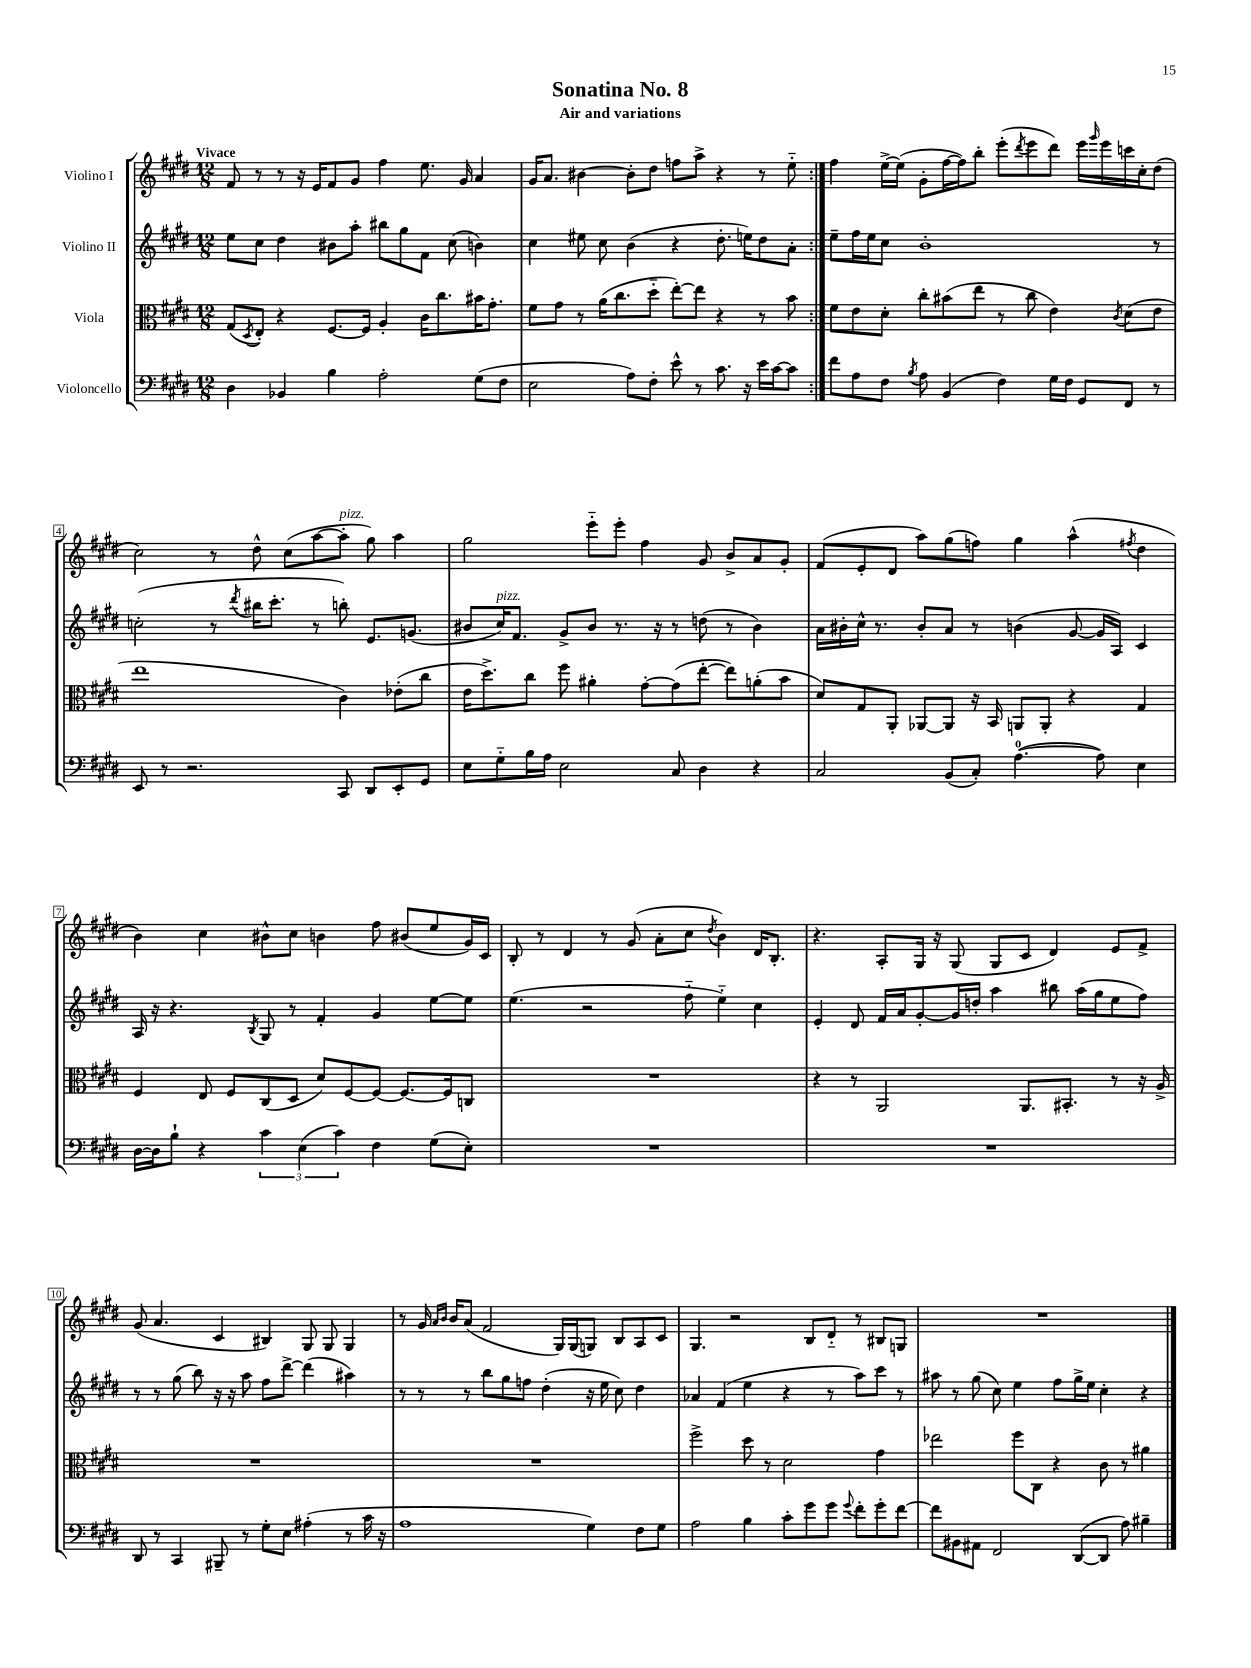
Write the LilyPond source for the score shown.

\header { title = "Sonatina No. 8" subtitle = "Air and variations" }
<<
\new StaffGroup <<
\new Staff = "s0" \with { instrumentName = "Violino I" } {
    \clef treble \key e \major \numericTimeSignature \time 12/8 \tempo "Vivace"
    \repeat volta 2 { fis'8 r8 r8 r16 e'16 fis'8 gis'8 fis''4 e''8. gis'16 a'4 |
    gis'16 a'8. bis'4~ bis'8-. dis''8 f''8 a''8-> r4 r8 e''8-_ | }
    fis''4 e''16~-> e''16( gis'8-. fis''16~ fis''16) b''8-. e'''8-.( \acciaccatura { dis'''8 } e'''8 dis'''8) e'''16 \grace { gis'''16 } e'''16 c'''16 cis''16-. dis''8( |
    cis''2) r8 dis''8-^ cis''8( a''8~ a''8-.^\markup { \italic "pizz." } gis''8) a''4 |
    gis''2 e'''8-_ e'''8-. fis''4 gis'8 b'8-> a'8 gis'8-. |
    fis'8( e'8-. dis'8 a''8) gis''8( f''8) gis''4 a''4-^( \acciaccatura { fis''8 } dis''4 |
    b'4) cis''4 bis'8-^ cis''8 b'4 fis''8 bis'8( e''8 gis'16) cis'16 |
    b8-. r8 dis'4 r8 gis'8( a'8-. cis''8 \acciaccatura { dis''8 } b'4) dis'16 b8.-. |
    r4. a8-. gis16 r16 gis8( gis8 cis'8 dis'4) e'8 fis'8-> |
    gis'8( a'4. cis'4 bis4) gis8 gis8 gis4 |
    r8 gis'16 \grace { a'16 b'16 } b'16 a'8( fis'2 gis16) gis16( g8) b8 a8 cis'8 |
    gis4. r2 b8 dis'8-_ r8 bis8 g8 |
    R1. \bar "|." |
}
\new Staff = "s1" \with { instrumentName = "Violino II" } {
    \clef treble \key e \major \numericTimeSignature \time 12/8
    \repeat volta 2 { e''8 cis''8 dis''4 bis'8 a''8-. bis''8 gis''8 fis'8 cis''8( b'4) |
    cis''4 eis''8 cis''8 b'4( r4 dis''8.-. e''16) dis''8 a'8-. | }
    e''8-- fis''16 e''16 cis''8 b'1-. r8 |
    c''2-.( r8 \acciaccatura { dis'''8 } bis''16 cis'''8.-. r8 b''8-.) e'8. g'8.( |
    bis'8 cis''16^\markup { \italic "pizz." }) fis'8. gis'8-> bis'8 r8. r16 r8 d''8( r8 bis'4) |
    a'16 bis'16-. cis''16-^ r8. bis'8-. a'8 r8 b'4( gis'8~ gis'16 a16) cis'4 |
    a16 r16 r4. \acciaccatura { b8 } gis8 r8 fis'4-. gis'4 e''8~ e''8 |
    e''4.( r2 fis''8-_ e''4-_) cis''4 |
    e'4-. dis'8 fis'16 a'16 gis'8~-. gis'16 d''16-. a''4 bis''8 a''16( gis''16 e''8 fis''8) |
    r8 r8 gis''8( b''8) r16 r16 a''8 fis''8 dis'''8~-> dis'''4( ais''4) |
    r8 r8 r8 b''8 gis''8 f''8 dis''4-.( r16 e''16 cis''8) dis''4 |
    aes'4 fis'4( e''4 r4 r8 a''8) cis'''8 r8 |
    ais''8 r8 gis''8( cis''8) e''4 fis''8 gis''16-> e''16 cis''4-. r4 \bar "|." |
}
\new Staff = "s2" \with { instrumentName = "Viola" } {
    \clef alto \key e \major \numericTimeSignature \time 12/8
    \repeat volta 2 { gis8( \acciaccatura { dis8 } e8-.) r4 fis8.~ fis16 a4-. cis'16 cis''8. bis'16 gis'8.-. |
    fis'8 gis'8 r8 a'16( cis''8. dis''8-_ e''8~-.) e''8 r4 r8 b'8 | }
    fis'8 e'8 dis'8-. cis''8-. bis'8( e''8 r8 cis''8 e'4) \acciaccatura { cis'8 } dis'8( e'8 |
    e''1 cis'4) ees'8-.( cis''8 |
    e'16 dis''8.->) cis''8 fis''8 ais'4-. gis'8~-. gis'8( e''8~-. e''8) a'8-.( b'8 |
    dis'8) gis8 a,8-. aes,8~ aes,8 r16 b,16 a,8 a,8-. r4 gis4 |
    fis4 e8 fis8 cis8( dis8 dis'8) fis8~ fis8~ fis8.~ fis16 c8 |
    R1. |
    r4 r8 a,2 a,8. bis,8.-. r8 r16 a16-> |
    R1. |
    R1. |
    fis''2-> dis''8 r8 dis'2 gis'4 |
    ees''2 fis''8 cis8 r4 cis'8 r8 ais'4 \bar "|." |
}
\new Staff = "s3" \with { instrumentName = "Violoncello" } {
    \clef bass \key e \major \numericTimeSignature \time 12/8
    \repeat volta 2 { dis4 bes,4 b4 a2-. gis8( fis8 |
    e2 a8) fis8-. e'8-^ r8 cis'8. r16 e'16 cis'16~ cis'8 | }
    fis'8 a8 fis8 \acciaccatura { b8 } a8 b,4( fis4) gis16 fis16 gis,8 fis,8 r8 |
    e,8 r8 r2. cis,8 dis,8 e,8-. gis,8 |
    e8 gis8-_ b16 a16 e2 cis8 dis4 r4 |
    cis2 b,8( cis8-.) a4.-0~( a8) e4 |
    dis16~ dis16 b8-! r4 \tuplet 3/2 { cis'4 e4( cis'4) } fis4 gis8( e8-.) |
    R1. |
    R1. |
    dis,8 r8 cis,4 bis,,8-- r8 gis8-. e8 ais4-.( r8 cis'16 r16 |
    a1 gis4) fis8 gis8 |
    a2 b4 cis'8-. gis'8 gis'8 \appoggiatura { gis'8 } fis'8-. gis'8-. fis'8~ |
    fis'8 bis,8 ais,8 fis,2 dis,8~( dis,8 a8) bis4-- \bar "|." |
}
>>
>>
\layout { \context { \Score \override BarNumber.stencil = #(make-stencil-boxer 0.1 0.3 ly:text-interface::print) } }
